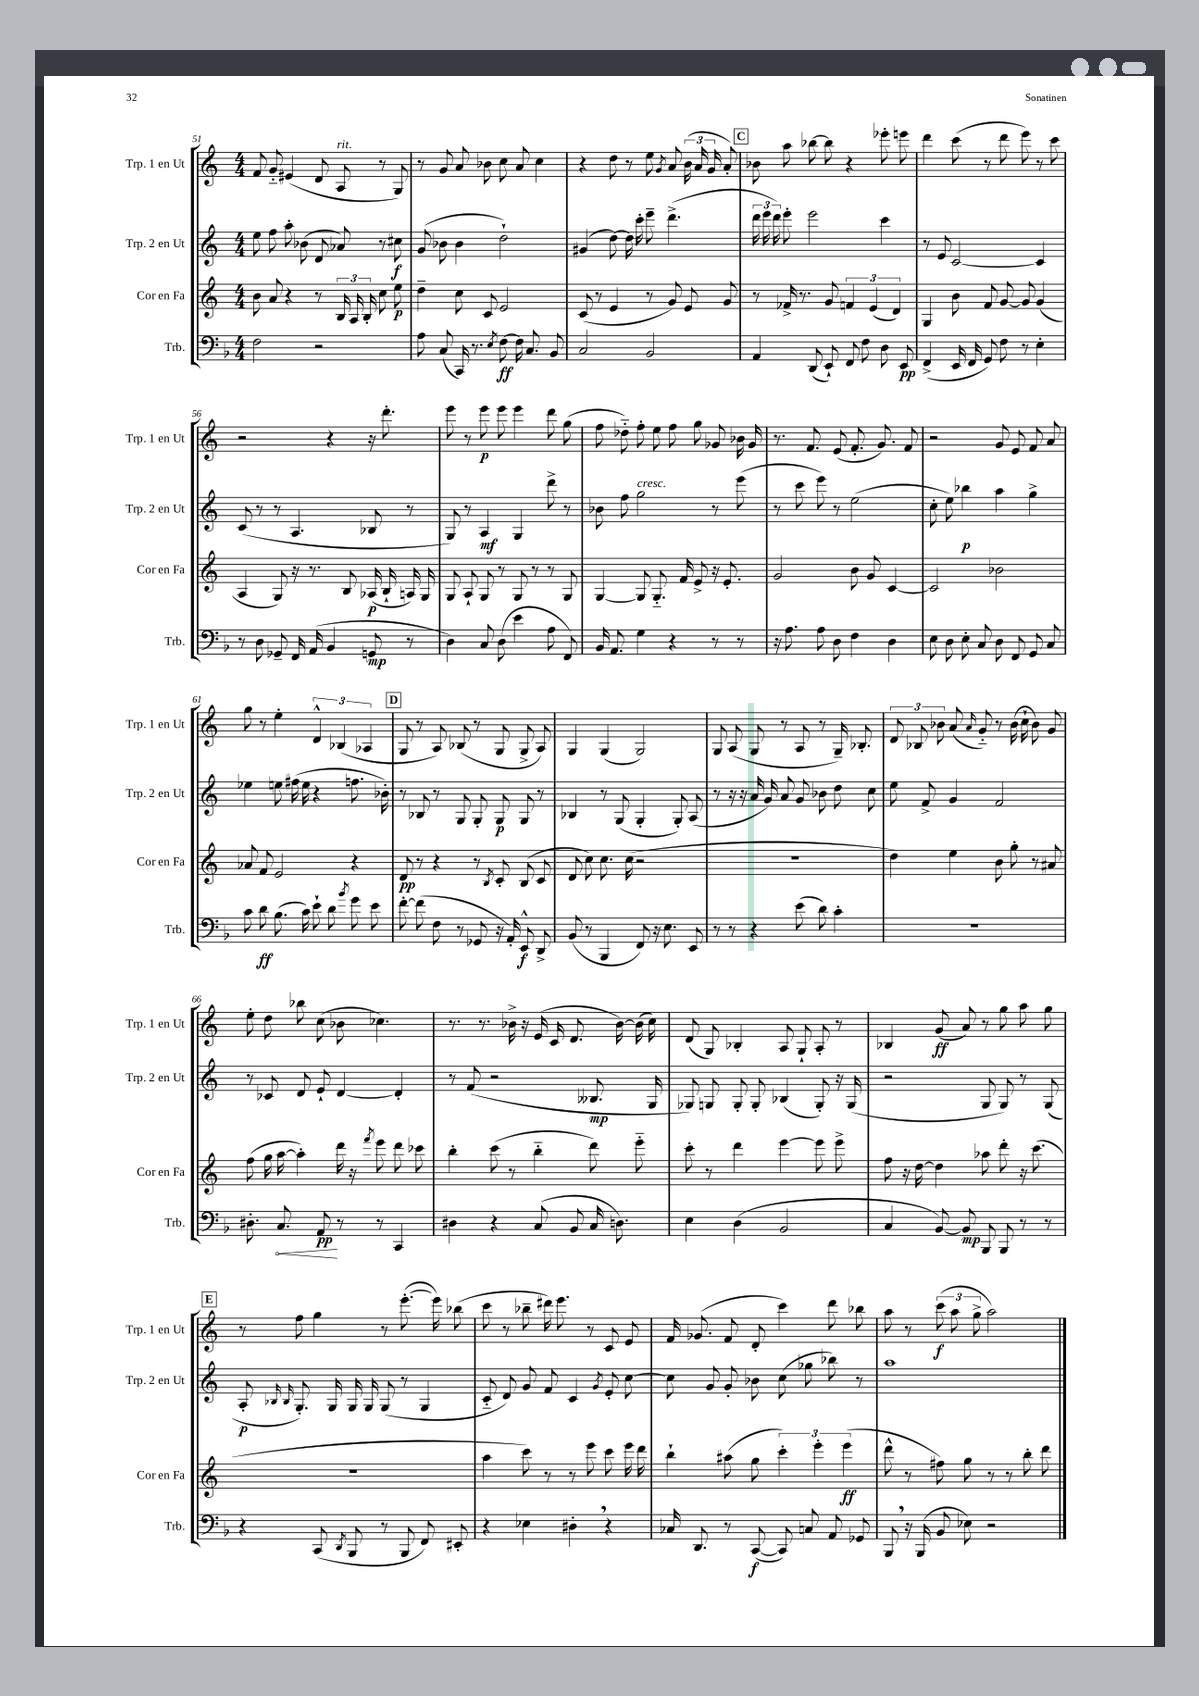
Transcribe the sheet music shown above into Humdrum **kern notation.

**kern	**dynam	**kern	**dynam	**kern	**dynam	**kern	**dynam
*part4	*part4	*part3	*part3	*part2	*part2	*part1	*part1
*staff4	*staff4	*staff3	*staff3	*staff2	*staff2	*staff1	*staff1
*I"Trb.	*	*I"Cor en Fa	*	*I"Trp. 2 en Ut	*	*I"Trp. 1 en Ut	*
*I'Trb.	*	*I'Cor en Fa	*	*I'Trp. 2 en Ut	*	*I'Trp. 1 en Ut	*
*clefF4	*	*clefG2	*	*clefG2	*	*clefG2	*
*k[b-]	*	*k[]	*	*k[]	*	*k[]	*
*M4/4	*	*M4/4	*	*M4/4	*	*M4/4	*
=51	=51	=51	=51	=51	=51	=51	=51
2F\	.	8b\	.	8ee\	.	8f/	.
.	.	8a/	.	8ff\	.	8g/	.
.	.	4r	.	8aa'\	.	(4e#X/	.
.	.	.	.	(8b-X\	.	.	.
2r	.	8r	.	8d/	.	8d/	.
!	!	!	!	!	!	!LO:TX:a:i:t=rit.	!
.	.	24B/	.	8a-X/)	.	8A/	.
.	.	24A/	.	.	.	.	.
.	.	24B'/	.	.	.	.	.
.	.	8cc\	.	8r	.	8r	.
.	.	8ee\	p	8cc#X\	f	8G/)	.
=52	=52	=52	=52	=52	=52	=52	=52
8A\	.	4dd~\	.	(8g/	.	8r	.
(8C/	.	.	.	8b-X\	.	8g/	.
16CC/)	.	8cc\	.	4b-\	.	8a/	.
8.r	.	.	.	.	.	.	.
.	.	8c/	.	.	.	8b-X\	.
8qE/	.	.	.	.	.	.	.
[8F\	ff	2e/	.	2dd`\)	.	8cc\	.
16F\]	.	.	.	.	.	8a/	.
8.C/	.	.	.	.	.	.	.
.	.	.	.	.	.	4cc\	.
8BB-/	.	.	.	.	.	.	.
=53	=53	=53	=53	=53	=53	=53	=53
2C/	.	(8c/	.	(4g#X/	.	4r	.
.	.	8r	.	.	.	.	.
.	.	4e/	.	[8dd\)	.	8dd\	.
.	.	.	.	16dd\]	.	8r	.
.	.	.	.	16ccc'\	.	.	.
2BB-/	.	8r	.	8eee~\	.	8ee\	.
.	.	.	.	.	.	8qg/	.
.	.	8g/)	.	(4.ddd^\	.	8a/	.
.	.	8e/	.	.	.	(24b\	.
.	.	.	.	.	.	24a/	.
.	.	.	.	.	.	24g/	.
.	.	8g/	.	.	.	8a'/)	.
!!LO:REH:place=s1:t=C
=54	=54	=54	=54	=54	=54	=54	=54
4AA/	.	8r	.	24ddd\	.	8b-X\	.
.	.	.	.	24eee\	.	.	.
.	.	.	.	24ddd\)	.	.	.
.	.	16f-X^/	.	8eee'\	.	8aa\	.
.	.	8.r	.	.	.	.	.
(8DD/	.	.	.	2eee\	.	[8bb-X\	.
8EE`/)	.	8g/	.	.	.	8bb-\]	.
8FF/	.	6fn/	.	.	.	4r	.
8F\	.	.	.	.	.	.	.
.	.	(6e/	.	.	.	.	.
8D\	.	.	.	4ccc\	.	8eee-X'\	.
.	.	6d/)	.	.	.	.	.
8EE/	pp	.	.	.	.	8eeen\	.
=55	=55	=55	=55	=55	=55	=55	=55
(4FF^/	.	4G/	.	8r	.	4ddd\	.
.	.	.	.	8e/	.	.	.
16EE/	.	8b\	.	[2c/	.	(8ccc\	.
16FF/	.	.	.	.	.	.	.
8GG/)	.	8f/	.	.	.	8r	.
8F\	.	[8g/	.	.	.	8ddd\	.
8r	.	8g/]	.	.	.	8eee\)	.
4E'\	.	(4g/	.	4c/]	.	8r	.
.	.	.	.	.	.	8ccc\	.
!!LO:LB:g=z
=56	=56	=56	=56	=56	=56	=56	=56
8r	.	4A/	.	(8c/	.	2r	.
8D\	.	.	.	8r	.	.	.
8GG-X~/	.	8G/)	.	8r	.	.	.
16FF/	.	16r	.	4.A/	.	.	.
(16AA/	.	8.r	.	.	.	.	.
4BB-/	.	.	.	.	.	4r	.
.	.	8B/	.	.	.	.	.
8GGn/	mp	(16A-X/	p	8B-X/	.	16r	.
.	.	16B`/	.	.	.	8.ddd'\	.
8r	.	16An/)	.	8r	.	.	.
.	.	16G/	.	.	.	.	.
=57	=57	=57	=57	=57	=57	=57	=57
4D\)	.	8G/	.	8G/)	.	8eee\	.
.	.	8A`/	.	8r	.	8r	.
8C/	.	8G/	.	4A/	mf	8eee\	p
(8D\	.	8r	.	.	.	8eee\	.
4e\	.	8G/	.	4G/	.	4eee\	.
.	.	8r	.	.	.	.	.
8A\	.	8r	.	8ddd^\	.	8ddd\	.
8FF/)	.	8G/	.	8r	.	(8gg\	.
=58	=58	=58	=58	=58	=58	=58	=58
16BB-/	.	[4G/	.	8b-X\	.	8ff\	.
8.AA/	.	.	.	.	.	.	.
.	.	.	.	8ff\	.	8dd-X\)	.
!	!	!	!	!LO:TX:a:i:t=cresc.	!	!	!
4G\	.	8G/]	.	2gg\	.	8ff'\	.
.	.	8.G/	.	.	.	8ee\	.
4r	.	.	.	.	.	8ff\	.
.	.	16f/	.	.	.	.	.
.	.	8e^/	.	.	.	8gg\	.
8r	.	16r	.	8r	.	8g-X/	.
.	.	8.e'/	.	.	.	.	.
8r	.	.	.	(8eee\	.	16b-X\	.
.	.	.	.	.	.	16g-/	.
=59	=59	=59	=59	=59	=59	=59	=59
16r	.	2g/	.	8r	.	8.r	.
8.A\	.	.	.	.	.	.	.
.	.	.	.	8ccc\	.	.	.
.	.	.	.	.	.	8.f/	.
8A\	.	.	.	8eee\)	.	.	.
8D\	.	.	.	8r	.	(8e/	.
4F\	.	8b\	.	(2ee\	.	8.f'/	.
.	.	8g/	.	.	.	.	.
.	.	.	.	.	.	8.g/)	.
4D\	.	[4c/	.	.	.	.	.
.	.	.	.	.	.	8f/	.
=60	=60	=60	=60	=60	=60	=60	=60
8E\	.	2c/]	.	8cc'\	.	2r	.
8D\	.	.	.	8ee\)	.	.	.
8E'\	.	.	.	4bb-X\	p	.	.
8C/	.	.	.	.	.	.	.
8D\	.	2b-X\	.	4aa\	.	8g/	.
8FF/	.	.	.	.	.	8e/	.
8GG/	.	.	.	4gg^\	.	8f/	.
8C/	.	.	.	.	.	8a/	.
!!LO:LB:g=z
=61	=61	=61	=61	=61	=61	=61	=61
8c\	.	8a-X/	.	4ee-X\	.	8gg\	.
8d\	ff	8f/	.	.	.	8r	.
(8.B-\	.	2e/	.	8een\	.	4ee'\	.
.	.	.	.	(16ff#X\	.	.	.
16c\)	.	.	.	16ee\	.	.	.
8e`\	.	.	.	4r	.	6d^^/	.
8d\	.	.	.	.	.	.	.
.	.	.	.	.	.	(6B-X/	.
8qb-/	.	.	.	.	.	.	.
8g\	.	4r	.	8.ffn\	.	.	.
.	.	.	.	.	.	6A-X/	.
8e\	.	.	.	.	.	.	.
.	.	.	.	16b-X'\)	.	.	.
!!LO:REH:place=s1:t=D
=62	=62	=62	=62	=62	=62	=62	=62
[8f'\	.	8d/	pp	8r	.	8G/	.
(8f\]	.	8r	.	8B-X/	.	8r	.
8F\	.	4r	.	8r	.	8A/)	.
8r	.	.	.	8G/	.	(8B-X/	.
8GG-X/	.	8r	.	8G'/	.	8r	.
.	.	8qB/	.	.	.	.	.
16r	.	8c'/	.	8G/	p	8G/	.
16AA'/)	.	.	.	.	.	.	.
8EE^^/	f	(8B/	.	8G/	.	8G^/	.
8DD^/	.	8c/	.	8r	.	8A/)	.
=63	=63	=63	=63	=63	=63	=63	=63
(8BB-/	.	8d/	.	4B-X/	.	4G/	.
8r	.	8cc\)	.	.	.	.	.
4BBB-/	.	8.cc\	.	8r	.	(4G/	.
.	.	.	.	(8G/	.	.	.
.	.	(16cc\	.	.	.	.	.
8FF/)	.	2r	.	4G'/	.	2G/)	.
16r	.	.	.	.	.	.	.
8.E\	.	.	.	.	.	.	.
.	.	.	.	8G'/)	.	.	.
8EE/	.	.	.	(8A/	.	.	.
=64	=64	=64	=64	=64	=64	=64	=64
8r	.	1r	.	8r	.	8G/	.
8r	.	.	.	16r	.	(8A/	.
.	.	.	.	16r	.	.	.
4r	.	.	.	16a/	.	8G/	.
.	.	.	.	16g/)	.	.	.
.	.	.	.	8a/	.	8r	.
(8e\	.	.	.	8g/	.	8A/	.
8d\)	.	.	.	8b-X\	.	8r	.
4c'\	.	.	.	8dd\	.	16G~/)	.
.	.	.	.	.	.	8.B-X'/	.
.	.	.	.	8cc\	.	.	.
=65	=65	=65	=65	=65	=65	=65	=65
1r	.	4dd\)	.	8ee\	.	12d/	.
.	.	.	.	.	.	12B-X/	.
.	.	.	.	8f^/	.	.	.
.	.	.	.	.	.	12b-X\	.
.	.	4ee\	.	4g/	.	(8a/	.
.	.	.	.	.	.	16qqa/	.
.	.	.	.	.	.	8g/)	.
.	.	8b\	.	2f/	.	8r	.
.	.	8gg'\	.	.	.	(16b-\	.
.	.	.	.	.	.	16cc`\	.
.	.	8r	.	.	.	8b-\)	.
.	.	8a#X/	.	.	.	8g/	.
!!LO:LB:g=z
=66	=66	=66	=66	=66	=66	=66	=66
8.D#X'\	.	(8ff\	.	8r	.	8ee'\	.
.	.	16gg\	.	8c-X/	.	8dd\	.
!	!LO:HP:b	!	!	!	!	!	!
8.C/	<	[16aa\	.	.	.	.	.
.	.	4aa'\])	.	8d/	.	8bb-X\	.
8AA/	pp	.	.	8e`/	.	(8cc\	.
8r	[	16ddd\	.	[4d/	.	8b-X\	.
.	.	16r	.	.	.	.	.
.	.	8qfff/	.	.	.	.	.
8r	.	8eee\	.	.	.	4.cc-X\)	.
4CC/	.	8ddd\	.	4d'/]	.	.	.
.	.	8ccc-X\	.	.	.	.	.
=67	=67	=67	=67	=67	=67	=67	=67
4D#X\	.	4bb'\	.	8r	.	8.r	.
.	.	.	.	(8f/	.	.	.
.	.	.	.	.	.	8.r	.
4r	.	(8ccc\	.	2r	.	.	.
.	.	8r	.	.	.	16b-X^\	.
.	.	.	.	.	.	16r	.
(8C/	.	4bb\	.	.	.	(16e/	.
.	.	.	.	.	.	16c/	.
8BB-/	.	.	.	.	.	8.d/	.
16C/	.	8ddd\)	.	8.B--X/	mp	.	.
8.Dn\)	.	.	.	.	.	[16b-\)	.
.	.	8eee\	.	.	.	(16b-\]	.
.	.	.	.	16G/	.	16cc\)	.
=68	=68	=68	=68	=68	=68	=68	=68
4E\	.	8ccc'\	.	8G-X/)	.	(8d/	.
.	.	8r	.	8Gn/	.	8G/)	.
(4D\	.	4ddd\	.	8G'/	.	4B-X'/	.
.	.	.	.	8G'/	.	.	.
2BB-/	.	[4eee\	.	(4B-X/	.	8A/	.
.	.	.	.	.	.	8G`/	.
.	.	8eee\]	.	8G'/)	.	8A'/	.
.	.	8eee^\	.	16r	.	8r	.
.	.	.	.	(16G/	.	.	.
=69	=69	=69	=69	=69	=69	=69	=69
4C/	.	8ff\	.	2r	.	4B-X/	.
.	.	16r	.	.	.	.	.
.	.	[16dd\	.	.	.	.	.
[8BB-/)	.	4dd\]	.	.	.	(8g/	ff
8BB-/]	mp	.	.	.	.	8a/)	.
8BBB-/	.	8aa-X\	.	8G/	.	8r	.
8BBB-/	.	8ddd'\	.	8G/)	.	8gg\	.
8r	.	16r	.	8r	.	8aa\	.
.	.	(8.ccc\	.	.	.	.	.
8r	.	.	.	(8G/	.	8gg\	.
!!LO:LB:g=z
!!LO:REH:place=s1:t=E
=70	=70	=70	=70	=70	=70	=70	=70
4r	.	1r	.	8A'/	p	8r	.
.	.	.	.	16qqB-X/	.	.	.
.	.	.	.	16qqB-/	.	.	.
.	.	.	.	8.G'/)	.	8ff\	.
(8CC/	.	.	.	.	.	4gg\	.
.	.	.	.	16G/	.	.	.
8qDD/	.	.	.	.	.	.	.
8BBB-/	.	.	.	16G/	.	.	.
.	.	.	.	16G/	.	.	.
8r	.	.	.	(8G/	.	8r	.
8BBB-/	.	.	.	8r	.	([8.eee'\	.
8FF/)	.	.	.	4G/	.	.	.
.	.	.	.	.	.	16eee\])	.
8EE#X'/	.	.	.	.	.	(8bb-X\	.
=71	=71	=71	=71	=71	=71	=71	=71
4r	.	4aa\	.	8c/	.	8ccc\	.
.	.	.	.	8d/)	.	8r	.
4E-X\	.	8ccc\)	.	8g/	.	8bb-X~\	.
.	.	8r	.	8f/	.	16ddd#X\)	.
.	.	.	.	.	.	8.eee\	.
4D#X',\	.	8r	.	4c/	.	.	.
.	.	8eee\	.	.	.	8r	.
.	.	.	.	8qg/	.	.	.
4r	.	8ccc\	.	8e'/	.	8c/	.
.	.	16eee\	.	[8cc\	.	8e/	.
.	.	16ddd\	.	.	.	.	.
=72	=72	=72	=72	=72	=72	=72	=72
16C-X/	.	4bb`\	.	8cc\]	.	16f/	.
8.DD/	.	.	.	.	.	(8.g-X/	.
.	.	.	.	8g/	.	.	.
8r	.	(8aa#X\	.	8g'/	.	8f/	.
([8CC/	f	8gg\	.	8b-X\	.	8d'/	.
8CC/])	.	6ccc'\)	.	(8cc\	.	4ccc\)	.
8Cn/	.	.	.	8gg-X\	.	.	.
.	.	6eee'\	.	.	.	.	.
8AA/	.	.	.	8bb-X\)	.	8ddd\	.
.	.	(6eee\	ff	.	.	.	.
8GG-X/	.	.	.	8r	.	8bb-X\	.
=73	=73	=73	=73	=73	=73	=73	=73
8BBB-,/	.	8ddd^^\	.	1aa	.	8aa\	.
16r	.	8r	.	.	.	8r	.
(16BBB-/	.	.	.	.	.	.	.
8BB-/	.	8ff#X\)	.	.	.	(12ccc\	f
.	.	.	.	.	.	12aa\	.
8E-X\)	.	8gg\	.	.	.	.	.
.	.	.	.	.	.	12gg^\	.
2r	.	8r	.	.	.	2aa\)	.
.	.	8r	.	.	.	.	.
.	.	8bb'\	.	.	.	.	.
.	.	8ddd\	.	.	.	.	.
==	==	==	==	==	==	==	==
*-	*-	*-	*-	*-	*-	*-	*-
